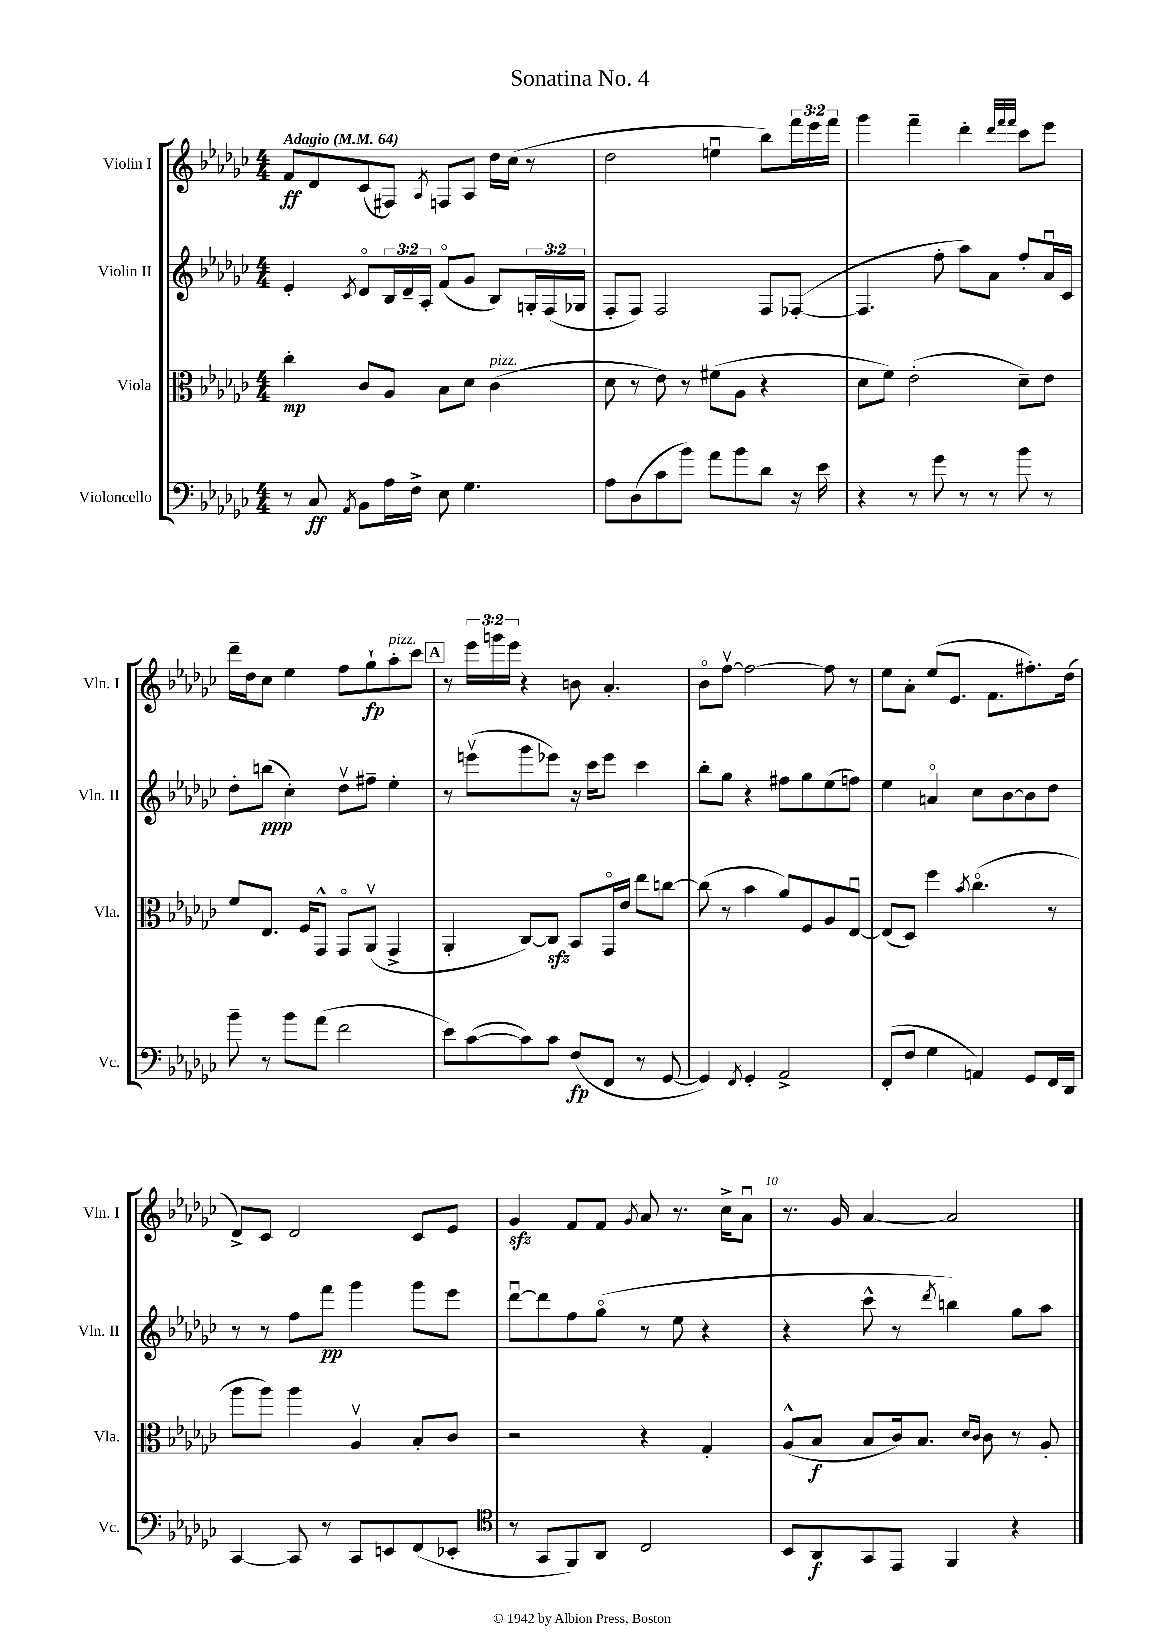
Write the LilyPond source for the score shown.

\header { title = "Sonatina No. 4" }
<<
\new StaffGroup <<
\new Staff = "s0" \with { instrumentName = "Violin I" shortInstrumentName = "Vln. I" } {
    \clef treble \key ges \major \numericTimeSignature \time 4/4 \override Staff.TupletNumber.text = #tuplet-number::calc-fraction-text \tempo "Adagio" 4 = 64
    f'8\ff des'8 ces'8( fis8) \acciaccatura { aes8 } f8 aes8 des''16 ces''16( r8 |
    des''2 e''4\downbow bes''8) \tuplet 3/2 { f'''16 ees'''16 f'''16 } |
    ges'''4 f'''4-- des'''4-. \grace { des'''32 f'''32 f'''32 } ces'''8 ees'''8 |
    des'''16-- des''16 ces''8 ees''4 f''8 ges''8-!\fp aes''8-.^\markup { \italic "pizz." } ces'''8 |
    \mark \markup { \box "A" } r8 \tuplet 3/2 { ees'''16 g'''16 ees'''16 } r4 b'8 aes'4.-. |
    bes'8\flageolet f''8~\upbow f''2~ f''8 r8 |
    ees''8 aes'8-. ees''8( ees'8. f'8. fis''8.-.) des''16( |
    des'8->) ces'8 des'2 ces'8 ees'8 |
    ges'4\sfz f'8 f'8 \acciaccatura { ges'8 } aes'8 r8. ces''16-> aes'8\downbow |
    r8. ges'16 aes'4~ aes'2 \bar "|." |
}
\new Staff = "s1" \with { instrumentName = "Violin II" shortInstrumentName = "Vln. II" } {
    \clef treble \key ges \major \numericTimeSignature \time 4/4 \override Staff.TupletNumber.text = #tuplet-number::calc-fraction-text
    ees'4-. \acciaccatura { ces'8 } des'8\flageolet \tuplet 3/2 { bes16 des'16-- aes16-. } f'8\flageolet( ges'8 bes8) \tuplet 3/2 { g16-. f16( ges16 } |
    f8-. f8) f2 f8 fes8~-.( |
    fes4. f''8-. aes''8) aes'8 f''8-. aes'16\downbow ces'16 |
    des''8-. b''8\ppp( ces''4-.) des''8\upbow fis''8-- ees''4-. |
    \mark \markup { \box "A" } r8 e'''8\upbow( ges'''8 ees'''8) r16 ces'''16 ees'''8 ces'''4 |
    bes''8-. ges''8 r4 fis''8 ges''8 ees''8( f''8) |
    ees''4 a'4\flageolet ces''8 bes'8~ bes'8 des''8 |
    r8 r8 f''8 f'''8\pp ges'''4 ges'''8 ees'''8 |
    des'''8~\downbow des'''8 f''8 ges''8\flageolet( r8 ees''8 r4 |
    r4 ces'''8-^ r8 \acciaccatura { des'''8 } b''4) ges''8 aes''8 \bar "|." |
}
\new Staff = "s2" \with { instrumentName = "Viola" shortInstrumentName = "Vla." } {
    \clef alto \key ges \major \numericTimeSignature \time 4/4
    ces''4-.\mp ces'8 aes8 bes8 des'8 ces'4^\markup { \italic "pizz." }( |
    des'8 r8 ees'8) r8 fis'8( aes8 r4 |
    des'8 f'8) ees'2-.( des'8--) ees'8 |
    f'8 ees8. f16 ges,8-^ ges,8\flageolet aes,8\upbow( ges,4-> |
    \mark \markup { \box "A" } aes,4-. ces8~) ces8\sfz bes,8 ges,16\flageolet ees'16 ees''8 c''8~ |
    c''8( r8 bes'4 aes'8) f8 aes8 ees8~\downbow |
    ees8( des8) f''4 \acciaccatura { bes'8 } ces''4.\flageolet( r8 |
    aes''8 aes''8) aes''4 aes4\upbow bes8-. ces'8 |
    r2 r4 ges4-. |
    aes8-^( bes8\f bes8 ces'16) bes8. \grace { des'16 ces'16 } ces'8 r8 aes8-. \bar "|." |
}
\new Staff = "s3" \with { instrumentName = "Violoncello" shortInstrumentName = "Vc." } {
    \clef bass \key ges \major \numericTimeSignature \time 4/4
    r8 ces8\ff \acciaccatura { aes,8 } bes,8 aes16 f16-> ees8 ges4. |
    aes8 des8( ces'8 bes'8) aes'8 bes'8 des'8 r16 ees'16 |
    r4 r8 ges'8 r8 r8 bes'8 r8 |
    bes'8-- r8 bes'8 aes'8( f'2 |
    \mark \markup { \box "A" } ees'8) ces'8~( ces'8) ces'8 f8\fp( f,8 r8 ges,8~ |
    ges,4) \acciaccatura { f,8 } ges,4-. aes,2-> |
    f,8-.( f8 ges4 a,4) ges,8 f,16 des,16 |
    ces,4~ ces,8 r8 ces,8 e,8 f,8( ees,8-. |
    \clef tenor r8 ges,8 f,8) aes,8 ces2 |
    bes,8 aes,8\f ges,8 ees,8 f,4 r4 \bar "|." |
}
>>
>>
\layout { \context { \Score \override BarNumber.break-visibility = ##(#f #t #t) barNumberVisibility = #(every-nth-bar-number-visible 5) } }
